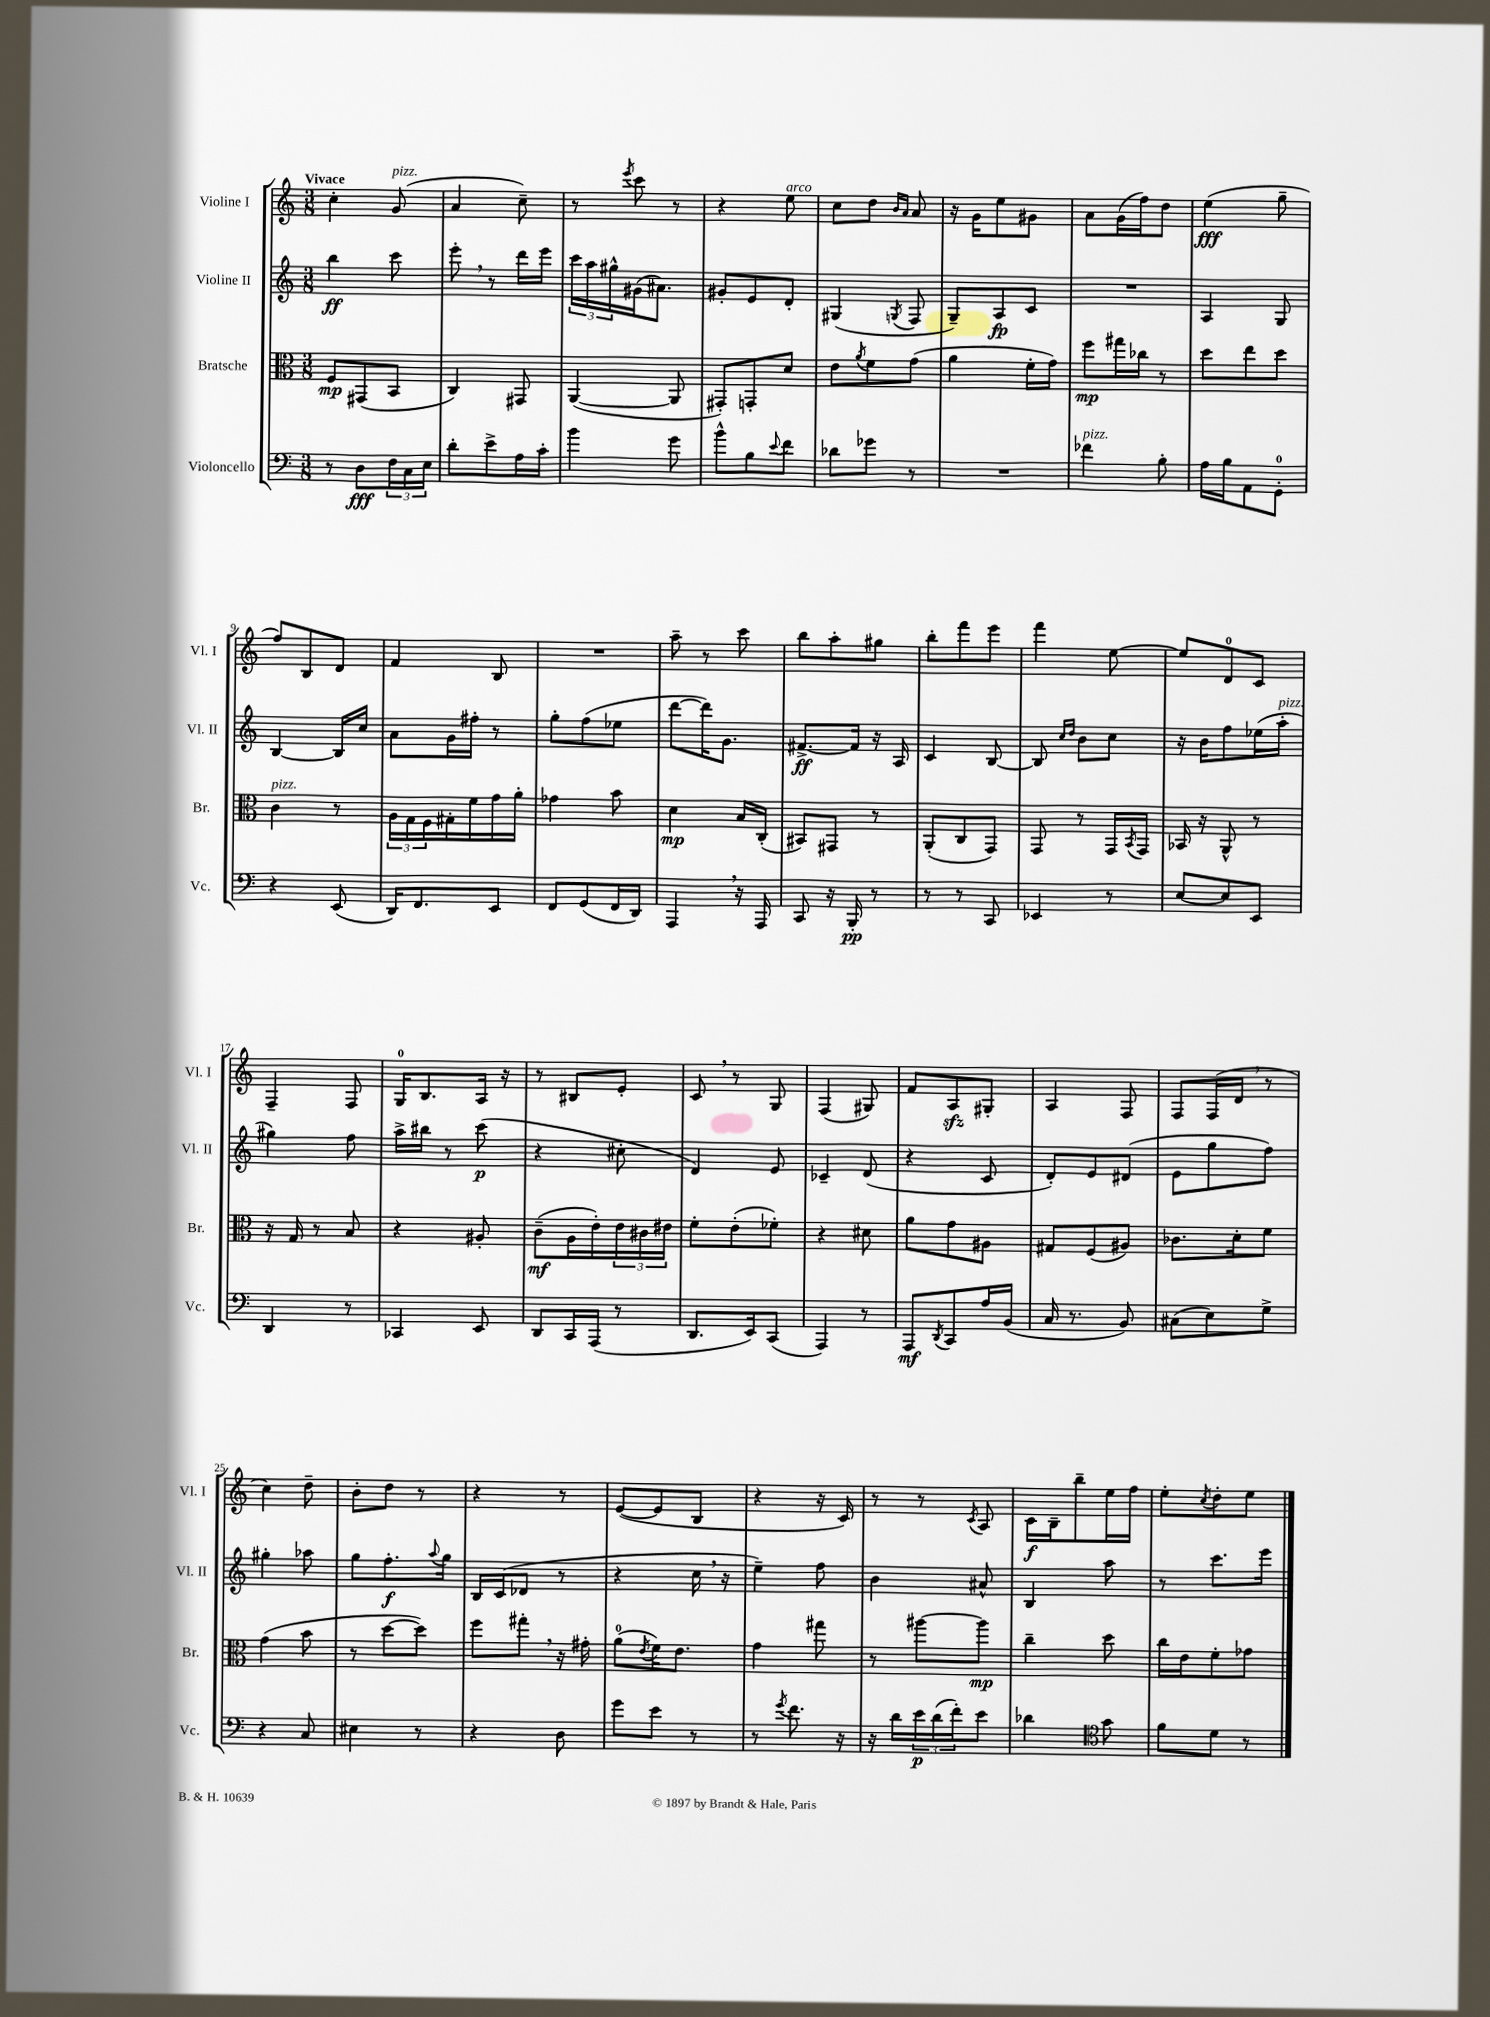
<<
\new StaffGroup <<
\new Staff = "s0" \with { instrumentName = "Violine I" shortInstrumentName = "Vl. I" } {
    \clef treble \key c \major \numericTimeSignature \time 3/8 \tempo "Vivace"
    c''4-. g'8^\markup { \italic "pizz." }( |
    a'4 c''8--) |
    r8 \acciaccatura { e'''8 } c'''8 r8 |
    r4 e''8^\markup { \italic "arco" } |
    c''8 d''8 \grace { b'16 a'16 } a'8 |
    r16 g'16 e''8 gis'8 |
    a'8 g'16( f''16) d''8 |
    e''4\fff( g''8-- |
    f''8) b8 d'8 |
    f'4 b8 |
    R4. |
    a''8-- r8 c'''8 |
    b''8 a''8-. gis''8 |
    b''8-. f'''8 e'''8 |
    f'''4 e''8~ |
    e''8 d'8-0 c'8 |
    f4-- f8 |
    g16-0 b8. a16 r16 |
    r8 bis8 e'8-. |
    c'8 \breathe r8 g8 |
    f4( gis8) |
    f'8 a8\sfz gis8-. |
    a4 f8 |
    f8 f16( d'16 \breathe r8 |
    c''4) d''8-- |
    b'8-. d''8 r8 |
    r4 r8 |
    e'8~( e'8 b8 |
    r4 r16 c'16) |
    r8 r8 \acciaccatura { c'8 } a8 |
    c'16\f b16-- b''8-- e''16 f''16 |
    e''8-. \acciaccatura { c''8 } d''8-. e''8 \bar "|." |
}
\new Staff = "s1" \with { instrumentName = "Violine II" shortInstrumentName = "Vl. II" } {
    \clef treble \key c \major \numericTimeSignature \time 3/8
    b''4\ff c'''8 |
    e'''8-. \breathe r8 d'''16 e'''16 |
    \tuplet 3/2 { c'''16 a''16 gis''16-^ } gis'16( ais'8.) |
    gis'8-. e'8 d'8-. |
    gis4( \acciaccatura { g8 } f8 |
    g8--) a8\fp c'8 |
    R4. |
    a4 g8 |
    b4~ b16 c''16 |
    a'8 g'16 fis''16-. r8 |
    g''8-. f''8( ees''8 |
    d'''8~ d'''16) g'8. |
    fis'8.~->\ff fis'16 r16 a16 |
    c'4 b8~ |
    b8 \grace { c''16 d''16 } b'8 c''8 |
    r16 b'16 f''8 ees''16( a''16-.^\markup { \italic "pizz." } |
    gis''4) f''8 |
    a''16-> bis''16 r8 c'''8\p( |
    r4 cis''8-. |
    d'4) e'8 |
    ces'4-- d'8( |
    r4 c'8 |
    d'8-.) e'8 dis'8( |
    e'8 g''8 f''8) |
    gis''4-. aes''8 |
    g''8 f''8.-.\f \appoggiatura { a''8 } g''16 |
    b16 c'16( des'8 r8 |
    r4 c''16 \breathe r16 |
    e''4--) f''8 |
    b'4 ais'8-^ |
    b4 a''8 |
    r8 c'''8. e'''16 \bar "|." |
}
\new Staff = "s2" \with { instrumentName = "Bratsche" shortInstrumentName = "Br." } {
    \clef alto \key c \major \numericTimeSignature \time 3/8
    f8\mp gis,8( b,8 |
    c4) gis,8 |
    a,4~( a,8 |
    gis,8-.) g,8-. d'8 |
    e'8 \acciaccatura { a'8 } f'8 g'8( |
    a'4 f'16-. g'16) |
    f''8\mp gis''16 ces''16 r8 |
    d''8 e''8 d''8 |
    c'4^\markup { \italic "pizz." } r8 |
    \tuplet 3/2 { a16 g16 f16 } gis16-. f'16 g'16 a'16-. |
    ges'4 b'8 |
    d'4\mp b16 c16-.( |
    bis,8) gis,8 r8 |
    a,8-.( c8 g,8) |
    g,8 r8 g,16 \acciaccatura { b,8 } g,16 |
    bes,16 r16 a,8-^ r8 |
    r16 g16 r8 b8 |
    r4 ais8-. |
    c'8--\mf( a16 e'16-.) \tuplet 3/2 { e'16 cis'16 eis'16 } |
    f'8-. e'8-.( fes'8-.) |
    r4 dis'8 |
    a'8 g'8 ais8 |
    gis8 f8( ais8) |
    ces'8. d'16-. f'8 |
    g'4( b'8 |
    r8 d''8~ d''8) |
    f''8 gis''8-. \breathe r16 gis'16-. |
    a'8-0( \acciaccatura { e'8 } f'16) e'8. |
    g'4 gis''8 |
    r8 ais''8~ ais''8\mp |
    c''4-- d''8 |
    c''16 e'16 f'8-. ges'8 \bar "|." |
}
\new Staff = "s3" \with { instrumentName = "Violoncello" shortInstrumentName = "Vc." } {
    \clef bass \key c \major \numericTimeSignature \time 3/8
    r8 d8\fff \tuplet 3/2 { f16 c16 e16 } |
    d'8-. e'8-> a16 c'16-. |
    b'4 g'8 |
    b'8-^ b8 \appoggiatura { e'8 } f'8 |
    des'8 ges'8 r8 |
    R4. |
    fes'4^\markup { \italic "pizz." } b8-. |
    a16 b16 a,8 g,8-0-. |
    r4 e,8( |
    d,16) f,8. e,8 |
    f,8 g,8( f,16 d,16) |
    a,,4 \breathe r16 a,,16 |
    c,8 r16 b,,16-.\pp r8 |
    r8 r8 c,8 |
    ees,4 r8 |
    e8~ e8 e,8 |
    d,4 r8 |
    ces,4 e,8 |
    d,8 c,16 a,,16( r8 |
    d,8. e,16) c,8( |
    a,,4) r8 |
    a,,8\mf \acciaccatura { d,8 } c,8 a16 b,16( |
    c16 r8. b,8) |
    cis8( e8) g8-> |
    r4 c8 |
    eis4 r8 |
    r4 d8 |
    g'8 e'8 r8 |
    r8 \acciaccatura { g'8 } f'8. r16 |
    r16 d'16 \tuplet 3/2 { e'16\p d'16( f'16-.) } e'8 |
    des'4 \clef tenor g'8 |
    f'8 d'8 r8 \bar "|." |
}
>>
>>
